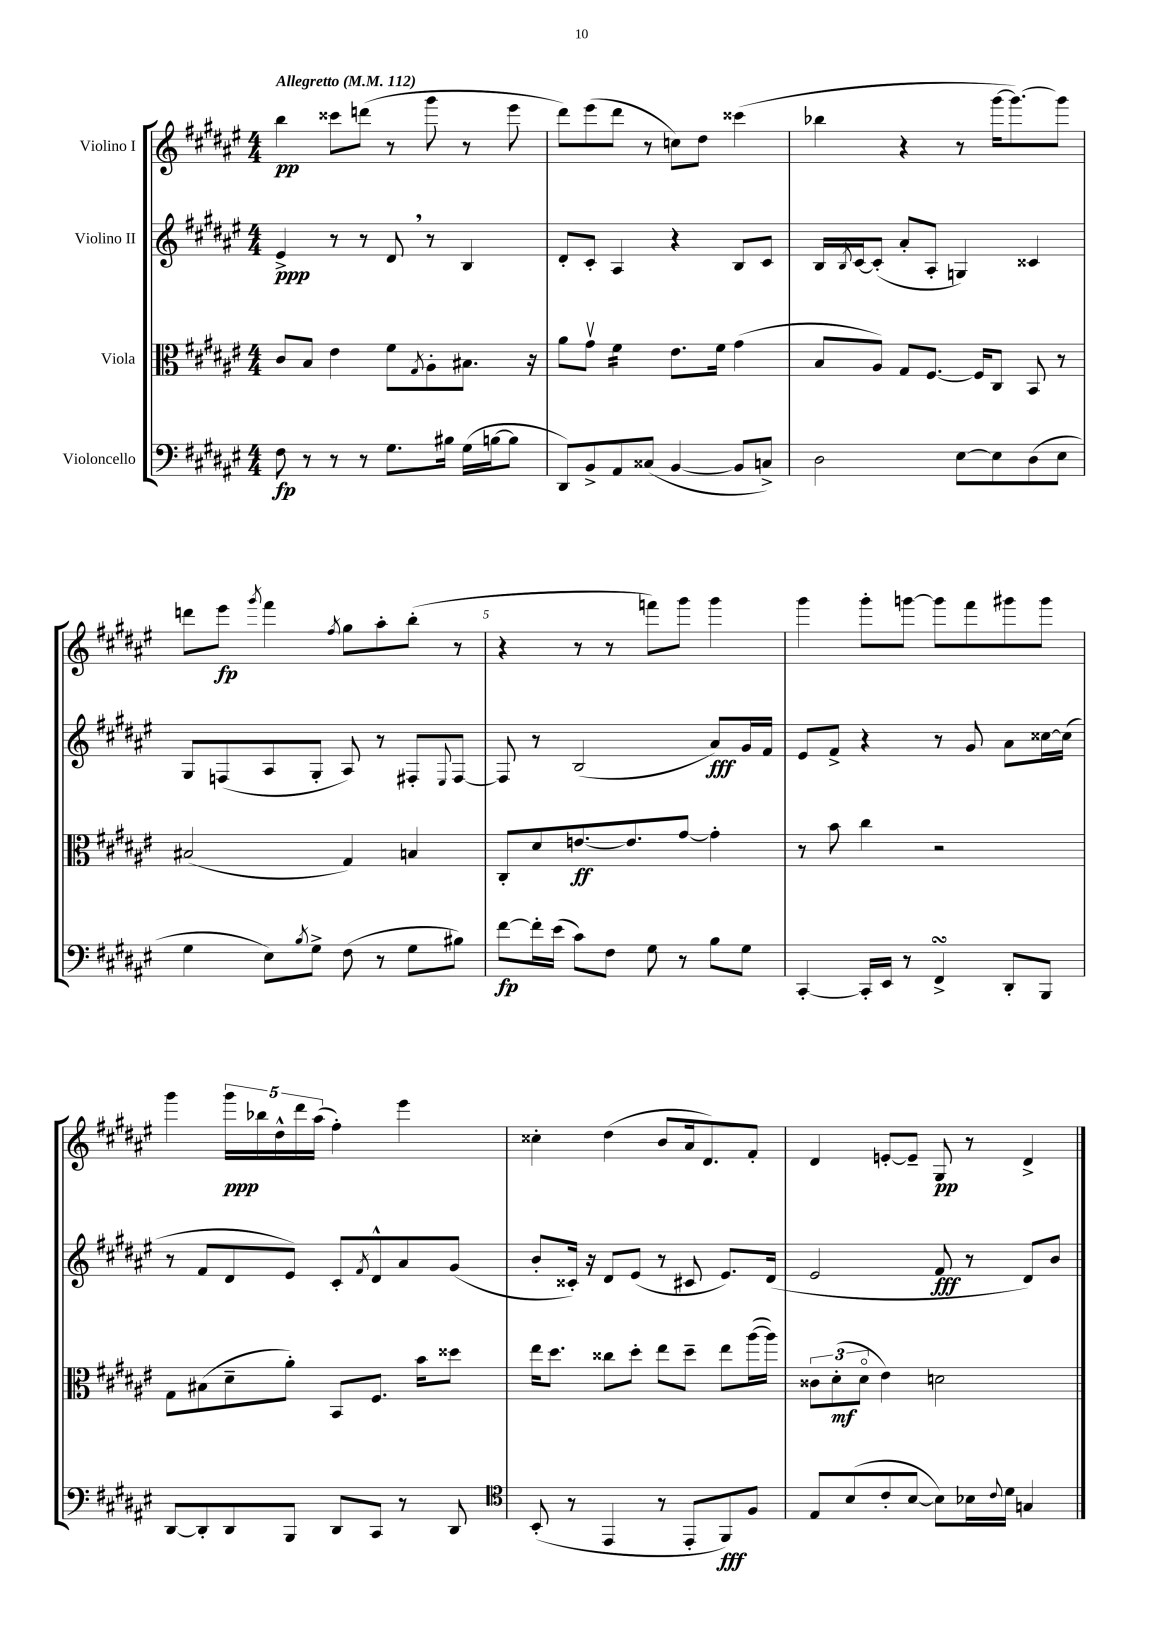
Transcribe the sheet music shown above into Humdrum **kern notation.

**kern	**dynam	**kern	**dynam	**kern	**dynam	**kern	**dynam
*part4	*part4	*part3	*part3	*part2	*part2	*part1	*part1
*staff4	*staff4	*staff3	*staff3	*staff2	*staff2	*staff1	*staff1
*I"Violoncello	*	*I"Viola	*	*I"Violino II	*	*I"Violino I	*
*clefF4	*	*clefC3	*	*clefG2	*	*clefG2	*
*k[f#c#g#d#a#e#]	*	*k[f#c#g#d#a#e#]	*	*k[f#c#g#d#a#e#]	*	*k[f#c#g#d#a#e#]	*
*M4/4	*	*M4/4	*	*M4/4	*	*M4/4	*
*MM112	*	*MM112	*	*MM112	*	*MM112	*
=1	=1	=1	=1	=1	=1	=1	=1
!	!	!	!	!	!	!LO:TX:a:B:t=Allegretto	!
8F#\	fp	8c#/L	.	4e#^/	ppp	4bb\	pp
8r	.	8B/J	.	.	.	.	.
8r	.	4e#\	.	8r	.	8ccc##X\L	.
8r	.	.	.	8r	.	(8dddn\J	.
8.G#\L	.	8f#\L	.	8d#,/	.	8r	.
.	.	8qG#/	.	.	.	.	.
.	.	8A#'\	.	8r	.	8ggg#\	.
16B#X\Jk	.	.	.	.	.	.	.
(16G#\LL	.	8.B#X\J	.	4B/	.	8r	.
[16Bn\J	.	.	.	.	.	.	.
8B\J]	.	.	.	.	.	8eee#\	.
.	.	16r	.	.	.	.	.
=2	=2	=2	=2	=2	=2	=2	=2
8DD#/L)	.	8a#\L	.	8d#'/L	.	8ddd#\L)	.
8BB^/	.	8g#v\J	.	8c#'/J	.	(8eee#\	.
*	*	*tremolo	*	*	*	*	*
8AA#/	.	16f#\LL	.	4A#/	.	8ddd#\J	.
.	.	16f#\	.	.	.	.	.
(8C##X/J	.	16f#\	.	.	.	8r	.
.	.	16f#\JJ	.	.	.	.	.
*	*	*Xtremolo	*	*	*	*	*
[4BB/	.	8.e#\L	.	4r	.	8ccn\L)	.
.	.	.	.	.	.	8dd#\J	.
.	.	16f#\Jk	.	.	.	.	.
8BB/L]	.	(4g#\	.	8B/L	.	(4ccc##X\	.
8Cn^/J)	.	.	.	8c#/J	.	.	.
=3	=3	=3	=3	=3	=3	=3	=3
2D#\	.	8B/L	.	16B/LL	.	4bb-X\	.
.	.	.	.	8qB/	.	.	.
.	.	.	.	[16c#/J	.	.	.
.	.	8A#/J)	.	(8c#'/J]	.	.	.
.	.	8G#/L	.	8a#'/L	.	4r	.
.	.	[8.F#/J	.	8A#'/J	.	.	.
[8E#\L	.	.	.	4Gn/)	.	8r	.
.	.	16F#/KL]	.	.	.	.	.
8E#\]	.	8C#/J	.	.	.	[16ggg#\KL	.
.	.	.	.	.	.	8.ggg#\_)	.
(8D#\	.	8BB/	.	4c##X/	.	.	.
8E#\J	.	8r	.	.	.	8ggg#\J]	.
!!LO:LB:g=z
=4	=4	=4	=4	=4	=4	=4	=4
4G#\	.	(2B#X/	.	8G#/L	.	8dddn\L	.
.	.	.	.	(8Fn/	.	8eee#\J	fp
.	.	.	.	.	.	8qggg#/	.
8E#\L)	.	.	.	8A#/	.	4fff#\	.
8qB/	.	.	.	.	.	.	.
8G#^\J	.	.	.	8G#'/J	.	.	.
.	.	.	.	.	.	8qff#/	.
(8F#\	.	4G#/)	.	8A#/)	.	8gg#\L	.
8r	.	.	.	8r	.	8aa#'\	.
8G#\L	.	4Bn/	.	8F#X'/L	.	(8bb'\J	.
.	.	.	.	8qqE#/	.	.	.
8B#X\J)	.	.	.	[8F#/J	.	8r	.
=5	=5	=5	=5	=5	=5	=5	=5
[8f#\L	fp	8C#'/L	.	8F#/]	.	4r	.
16f#'\L]	.	8d#/	.	8r	.	.	.
(16e#\JJ	.	.	.	.	.	.	.
8c#\L)	.	[8.en/	ff	(2B/	.	8r	.
8F#\J	.	.	.	.	.	8r	.
.	.	8.e/]	.	.	.	.	.
8G#\	.	.	.	.	.	8fffn\L)	.
8r	.	[8g#/J	.	.	.	8ggg#\J	.
8B\L	.	4g#'\]	.	8a#/L)	fff	4ggg#\	.
8G#\J	.	.	.	16g#/L	.	.	.
.	.	.	.	16f#/JJ	.	.	.
=6	=6	=6	=6	=6	=6	=6	=6
[4CC#'/	.	8r	.	8e#/L	.	4ggg#\	.
.	.	8b\	.	8f#^/J	.	.	.
16CC#'/LL]	.	4cc#\	.	4r	.	8ggg#'\L	.
16EE#/JJ	.	.	.	.	.	.	.
8r	.	.	.	.	.	[8gggn\J	.
4FF#sSSs^/	.	2r	.	8r	.	8ggg\L]	.
.	.	.	.	8g#/	.	8fff#\	.
8DD#'/L	.	.	.	8a#\L	.	8ggg#X\	.
8BBB/J	.	.	.	[16cc##X\L	.	8ggg#\J	.
.	.	.	.	(16cc##\JJ]	.	.	.
!!LO:LB:g=z
=7	=7	=7	=7	=7	=7	=7	=7
[8DD#/L	.	8G#\L	.	8r	.	4ggg#\	.
8DD#'/]	.	(8B#X\	.	8f#/L	.	.	.
8DD#/	.	8d#~\	.	8d#/	.	20ggg#\LL	ppp
.	.	.	.	.	.	20bb-X\	.
.	.	.	.	.	.	20dd#^^\	.
8BBB/J	.	8a#'\J)	.	8e#/J)	.	.	.
.	.	.	.	.	.	20ddd#\	.
.	.	.	.	.	.	(20aa#\JJ	.
8DD#/L	.	8BB/L	.	8c#'/L	.	4ff#'\)	.
.	.	.	.	8qf#/	.	.	.
8CC#/J	.	8.F#/J	.	8d#^^/	.	.	.
8r	.	.	.	8a#/	.	4eee#\	.
.	.	16b\KL	.	.	.	.	.
8DD#/	.	8dd##X\J	.	(8g#/J	.	.	.
=8	=8	=8	=8	=8	=8	=8	=8
*clefC4	*	*	*	*	*	*	*
(8BB'/	.	16ee#\KL	.	8b'/L	.	4cc##X'\	.
.	.	8.dd#\J	.	.	.	.	.
8r	.	.	.	16c##X'/Jk)	.	.	.
.	.	.	.	16r	.	.	.
4EE#/	.	8cc##X\L	.	8d#/L	.	(4dd#\	.
.	.	8dd#'\J	.	(8e#/J	.	.	.
8r	.	8ee#\L	.	8r	.	8b/L	.
8EE#'/L	.	8dd#~\J	.	8c#X/	.	16a#/k	.
.	.	.	.	.	.	8.d#/)	.
8FF#/)	fff	8ee#\L	.	8.e#/L)	.	.	.
8F#/J	.	([16aa#\L	.	.	.	8f#'/J	.
.	.	16aa#\JJ])	.	(16d#/Jk	.	.	.
=9	=9	=9	=9	=9	=9	=9	=9
8E#/L	.	12c##X\L	.	2e#/	.	4d#/	.
.	.	(12d#'\	mf	.	.	.	.
(8B/	.	.	.	.	.	.	.
.	.	12d#\J	.	.	.	.	.
8c#'/	.	4e#\)	.	.	.	[8en'/L	.
[8B/J	.	.	.	.	.	8e~/J]	.
8B\L])	.	2dn\	.	8f#/	fff	8G#/	pp
16B-X\L	.	.	.	8r	.	8r	.
8qqc#/	.	.	.	.	.	.	.
16d#\JJ	.	.	.	.	.	.	.
4Gn/	.	.	.	8d#/L)	.	4d#^/	.
.	.	.	.	8b/J	.	.	.
==	==	==	==	==	==	==	==
*-	*-	*-	*-	*-	*-	*-	*-
